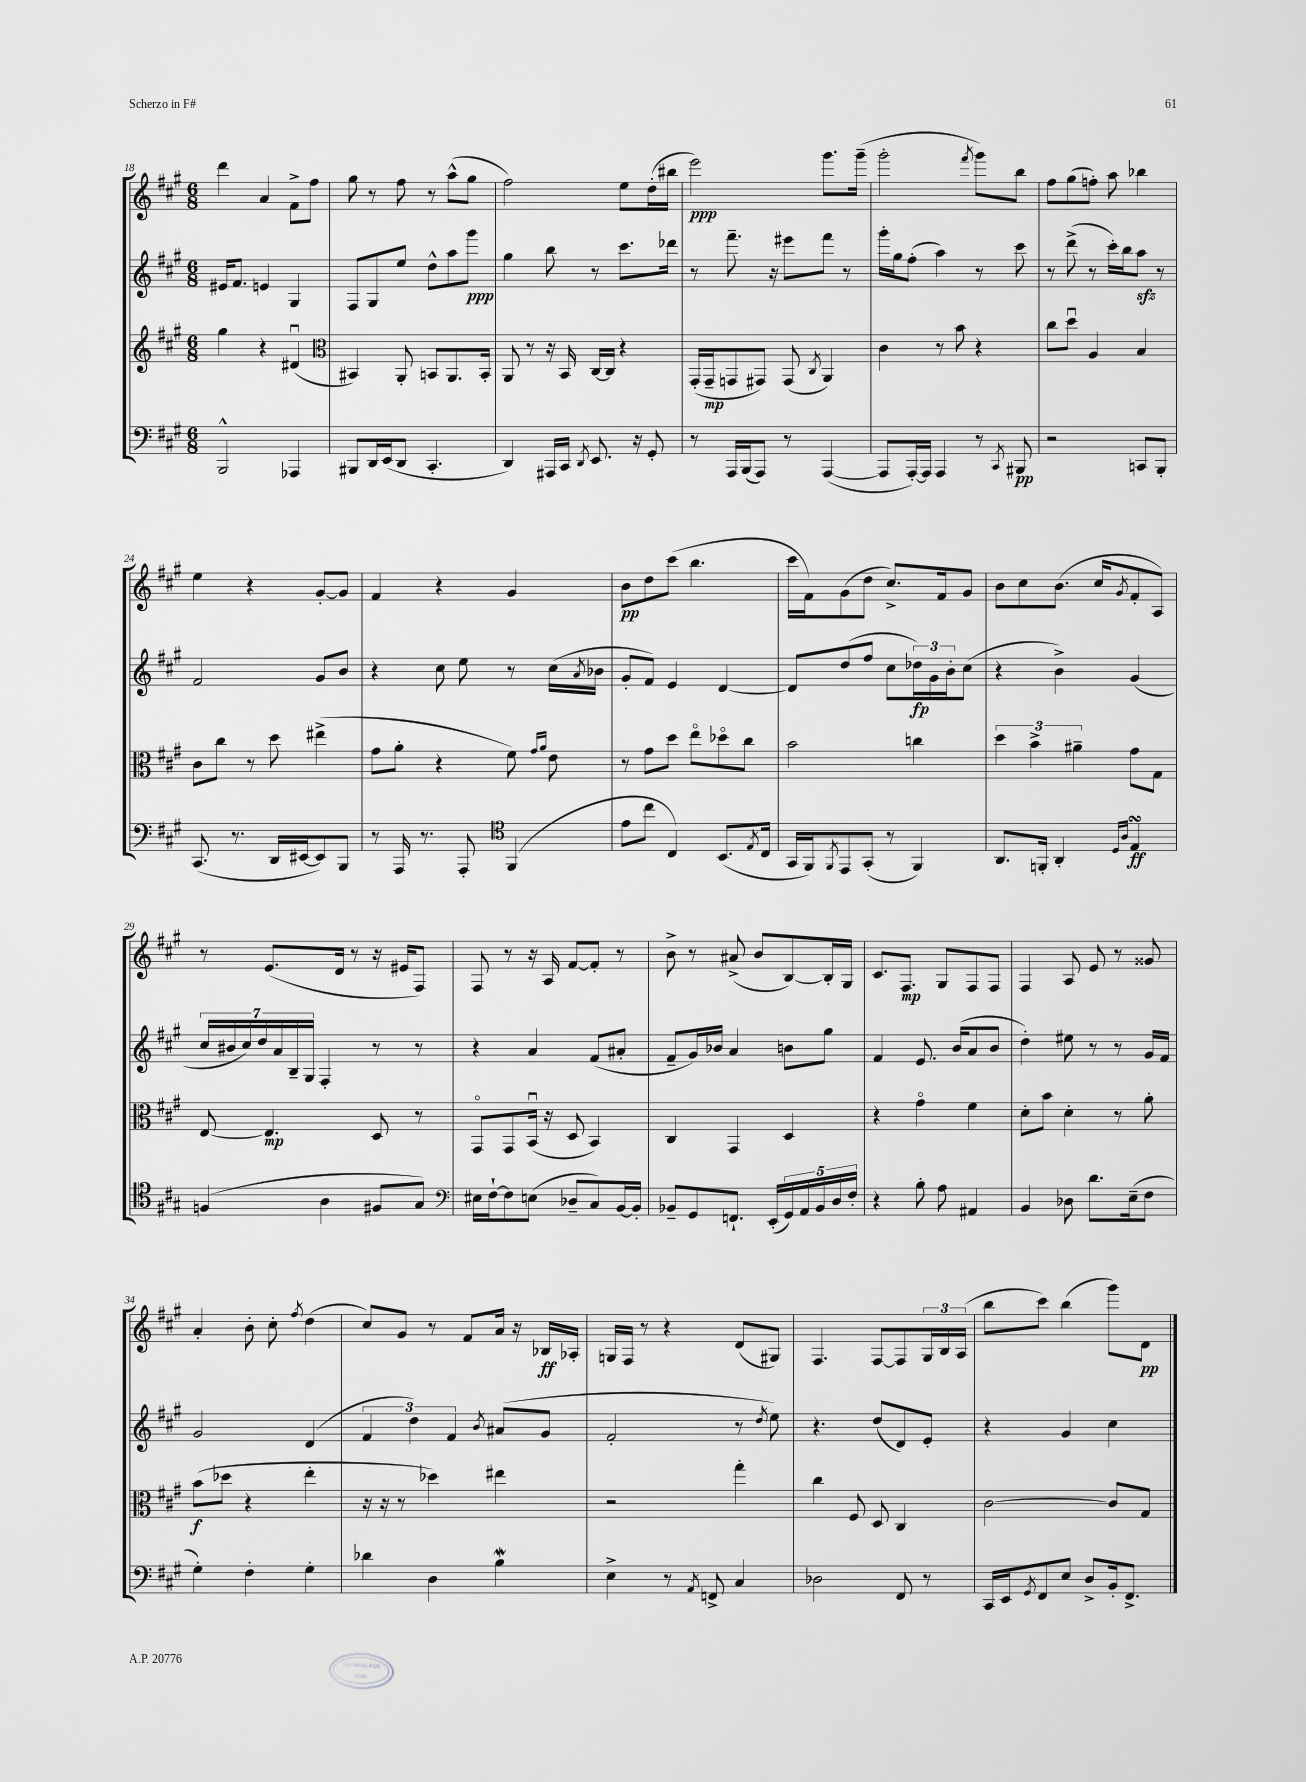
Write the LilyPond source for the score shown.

<<
\new StaffGroup <<
\new Staff = "s0" {
    \clef treble \key a \major \numericTimeSignature \time 6/8
    d'''4 a'4 fis'8-> fis''8 |
    gis''8 r8 fis''8 r8 a''8-^( gis''8 |
    fis''2) e''8 d''16-.( bis''16 |
    e'''2\ppp) gis'''8. gis'''16--( |
    gis'''2-. \acciaccatura { fis'''8 } gis'''8) b''8 |
    fis''8 gis''8( f''8-.) a''8 bes''4 |
    e''4 r4 gis'8~-. gis'8 |
    fis'4 r4 gis'4 |
    b'8\pp d''8 cis'''8( b''4. |
    cis'''16 fis'16) gis'8( d''8 cis''8.->) fis'16 gis'8 |
    b'8 cis''8 b'8.( cis''16 \acciaccatura { gis'8 } fis'8-. a8) |
    r8 e'8.( d'16 r8 r16 eis'16 fis8) |
    fis8 r8 r16 a16 fis'8~ fis'8-. r8 |
    b'8-> r8 ais'8->( b'8 b8~) b16-. gis16 |
    cis'8. fis8.\mp gis8 fis8 fis8 |
    fis4 a8 e'8 r8 gisis'8 |
    a'4-. b'8-. cis''8-. \acciaccatura { fis''8 } d''4( |
    cis''8) gis'8 r8 fis'8 a'16 r16 bes16\ff aes16-. |
    g16 fis16 r8 r4 d'8( gis8) |
    fis4. fis8~ fis8 \tuplet 3/2 { gis16 b16 a16( } |
    b''8 cis'''8) b''4( gis'''8) d'8\pp \bar "|." |
}
\new Staff = "s1" {
    \clef treble \key a \major \numericTimeSignature \time 6/8
    eis'16 fis'8. e'4 gis4 |
    fis8 gis8 e''8 d''8-^ a''8 gis'''8\ppp |
    gis''4 b''8 r8 cis'''8. des'''16 |
    r8 fis'''8.-- r16 eis'''8 fis'''8 r8 |
    gis'''16-. gis''16 fis''8-.( a''4) r8 cis'''8 |
    r8 d'''8->( r8 cis'''16-.) b''16 a''8\sfz r8 |
    fis'2 gis'8 b'8 |
    r4 cis''8 e''8 r8 cis''16( \acciaccatura { a'8 } bes'16 |
    gis'8-. fis'8) e'4 d'4~ |
    d'8 d''8( fis''8 cis''8 \tuplet 3/2 { des''16\fp) gis'16 b'16-. } cis''8( |
    r4 b'4->) gis'4( |
    \tuplet 7/4 { cis''16 bis'16 cis''16) d''16 a'16 b16-- gis16 } fis4-. r8 r8 |
    r4 a'4 fis'8( ais'8-. |
    fis'8-- gis'16) bes'16 a'4 b'8 gis''8 |
    fis'4 e'8. b'16( a'8 b'8 |
    d''4-.) eis''8 r8 r8 gis'16 fis'16 |
    gis'2 d'4( |
    \tuplet 3/2 { fis'4 d''4) fis'4 } \acciaccatura { b'8 } ais'8( gis'8 |
    fis'2-. r8 \acciaccatura { d''8 } e''8) |
    r4. d''8( d'8) e'8-. |
    r4 gis'4 cis''4 \bar "|." |
}
\new Staff = "s2" {
    \clef treble \key a \major \numericTimeSignature \time 6/8
    gis''4 r4 dis'4\downbow( |
    \clef alto bis,4) a,8-. b,8 a,8. b,16-. |
    a,8 r8 r16 b,16 cis16~ cis16 r4 |
    gis,16-.( gis,16--\mp g,8 gis,8) gis,8( \acciaccatura { cis8 } a,4) |
    cis'4 r8 b'8 r4 |
    cis''8 d''8\downbow a4 b4 |
    cis'8 cis''8 r8 d''8 eis''4->( |
    gis'8 a'8-. r4 fis'8) \grace { gis'16 a'16 } e'8 |
    r8 gis'8 d''8 e''8\flageolet des''8\flageolet cis''8 |
    b'2 c''4 |
    \tuplet 3/2 { d''4 b'4-> ais'4-- } gis'8 gis8 |
    e8~ e4.\mp d8 r8 |
    gis,8\flageolet gis,8 b,16\downbow( r16 d8 b,4) |
    cis4 gis,4 d4 |
    r4 gis'4\flageolet fis'4 |
    d'8-. b'8 d'4-. r8 a'8-. |
    b'8\f( des''8 r4 e''4-. |
    r16 r16 r8 des''4) eis''4 |
    r2 gis''4-. |
    cis''4 fis8 d8 cis4 |
    cis'2~ cis'8 gis8 \bar "|." |
}
\new Staff = "s3" {
    \clef bass \key a \major \numericTimeSignature \time 6/8
    b,,2-^ aes,,4 |
    bis,,8 d,16 e,16( d,8 cis,4.-. |
    d,4) ais,,16 cis,16 \acciaccatura { d,8 } e,8. r16 gis,8-. |
    r8 a,,16 b,,16( a,,8) r8 a,,4~( |
    a,,8 a,,16~-.) a,,16 a,,4 r8 \acciaccatura { cis,8 } bis,,8\pp |
    r2 c,8 b,,8-. |
    cis,8.( r8. d,16 eis,16~ eis,8) b,,8 |
    r8 a,,16 r8. a,,8-. \clef tenor fis,4( |
    e'8 cis''8 cis4) b,8.( \acciaccatura { e8 } cis16 |
    gis,16 fis,16) \acciaccatura { fis,8 } e,8 gis,8-.( r8 fis,4) |
    a,8. f,16-. a,4-. \grace { d16 a16 } e4\turn\ff |
    f4( a4 fis8 gis8) |
    \clef bass eis16 fis16~-! fis8 e8( des8-- cis8) b,16~ b,16-. |
    bes,8-- gis,8 f,8.-! e,16-.( \tuplet 5/4 { gis,16) a,16 bes,16 d16 fis16-. } |
    r4 b8-. a8 ais,4 |
    b,4 des8 d'8. e16--( fis8 |
    gis4-.) fis4-. gis4-. |
    des'4 d4 b4\mordent |
    e4-> r8 \acciaccatura { a,8 } f,8-> cis4 |
    des2 fis,8 r8 |
    cis,16 e,16 \acciaccatura { gis,8 } fis,8 e8 d8-> b,16-. fis,8.-> \bar "|." |
}
>>
>>
\layout { \context { \Score currentBarNumber = #18 } }
